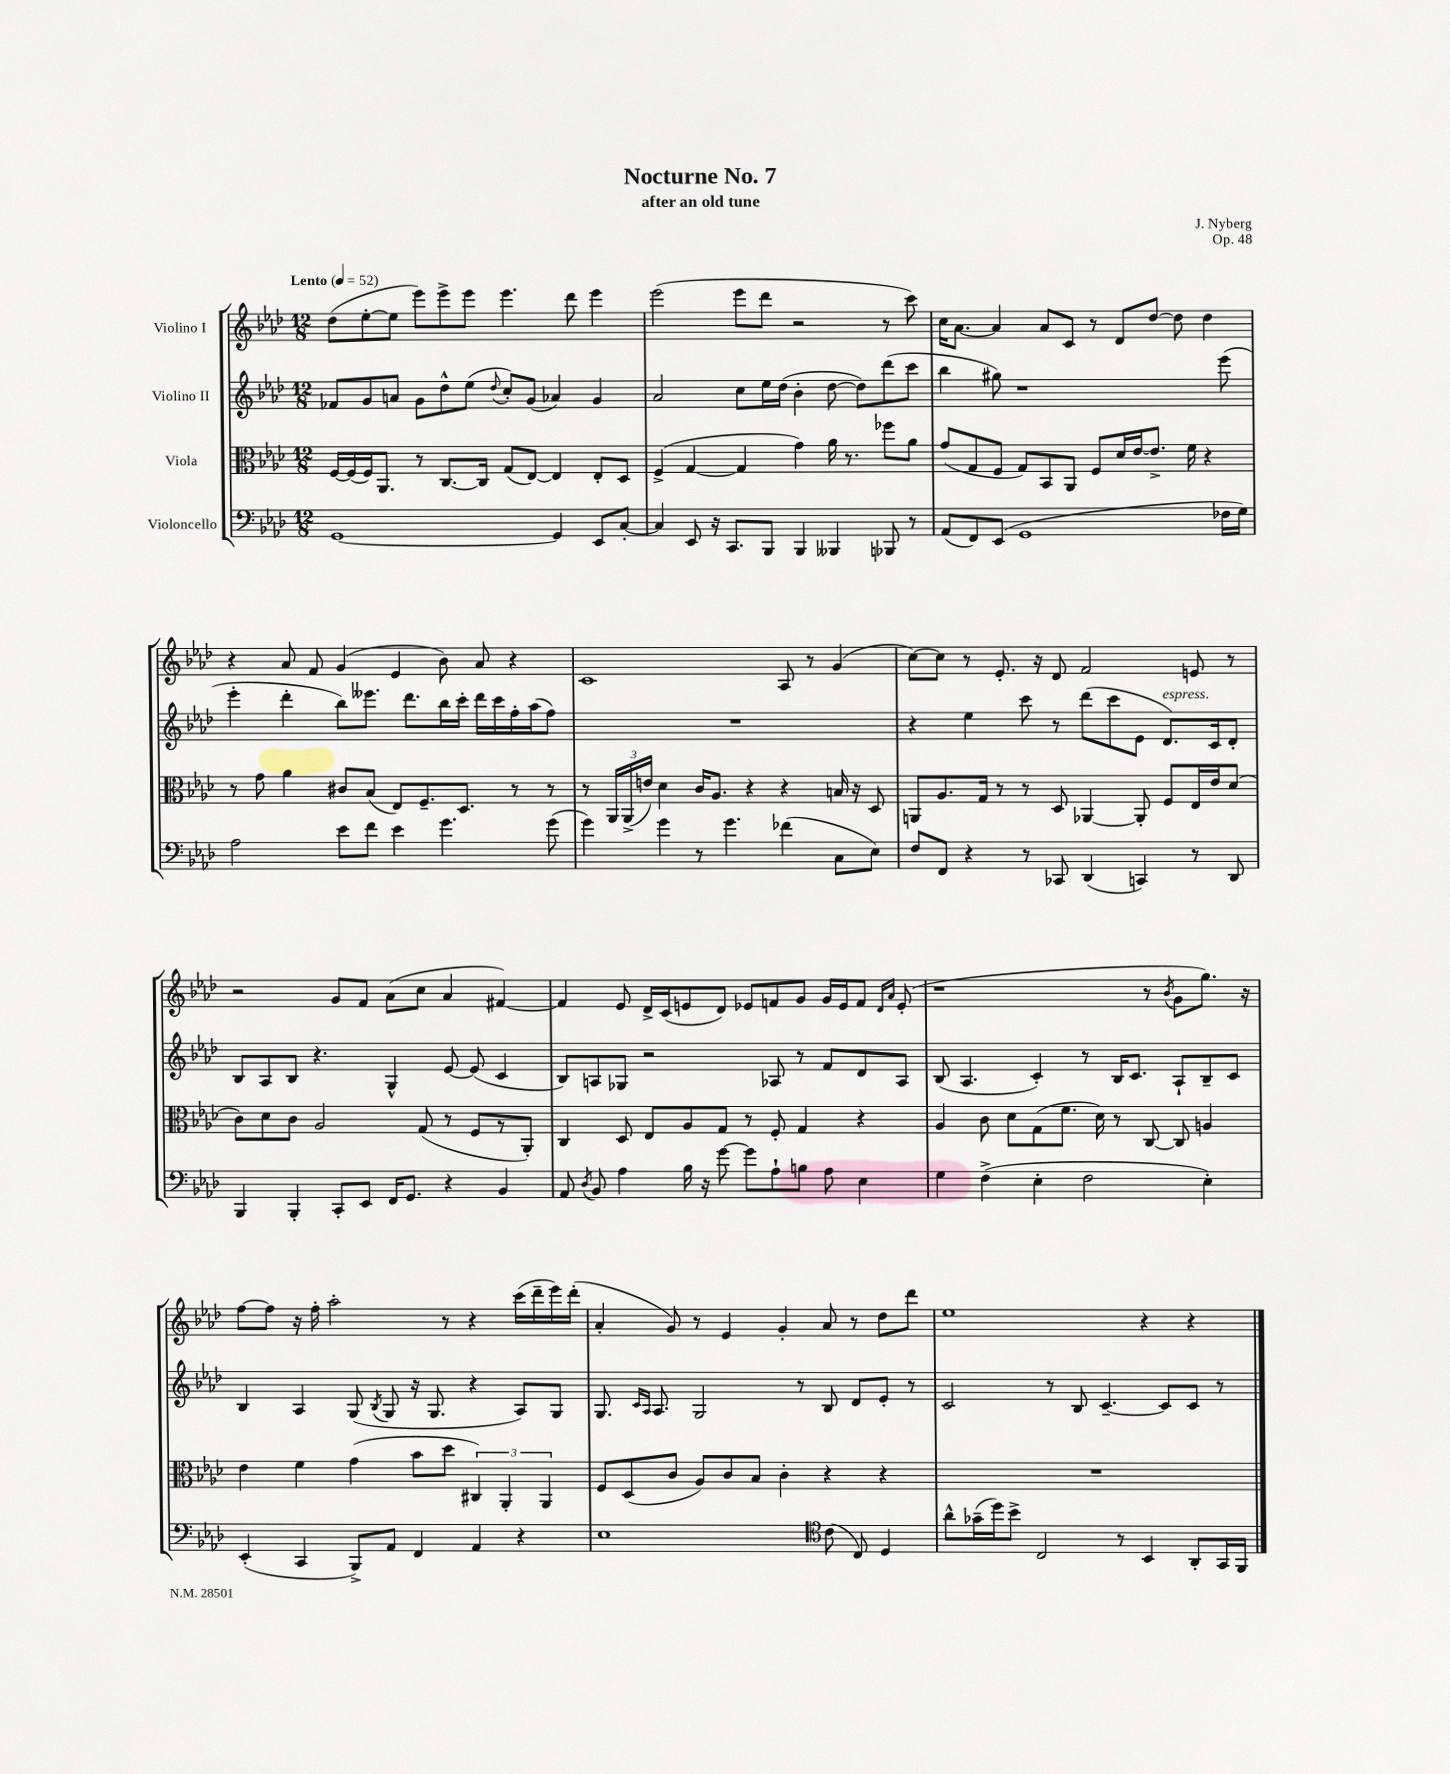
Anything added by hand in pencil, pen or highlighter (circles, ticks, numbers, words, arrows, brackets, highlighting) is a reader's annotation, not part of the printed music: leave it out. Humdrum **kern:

**kern	**kern	**kern	**kern
*staff4	*staff3	*staff2	*staff1
*clefF4	*clefC3	*clefG2	*clefG2
*k[b-e-a-d-]	*k[b-e-a-d-]	*k[b-e-a-d-]	*k[b-e-a-d-]
*M12/8	*M12/8	*M12/8	*M12/8
*MM52	*MM52	*MM52	*MM52
[1GG	[16F	8f-	(8dd-
.	(16F]	.	.
.	16F)	8g	[8ee-'
.	8.AA-	.	.
.	.	8a	8ee-]
.	8r	8g	8eee-)
.	[8.C	8dd-^^	8eee-^
.	.	(8ee-	8eee-
.	16C]	.	.
.	.	8qqdd-	.
.	(8G	8cc')	4.eee-
.	[8E-)	(8g	.
4GG]	4E-]	4a-)	.
.	.	.	8ddd-
8EE-	8E-'	4g	4eee-
[8C'	8D-	.	.
=	=	=	=
4C]	(4F^	2a-	(2eee-
8EE-	[4G	.	.
16r	.	.	.
8.CC	.	.	.
.	4G]	8cc	8eee-
8BBB-	.	16ee-	8ddd-
.	.	(16dd-	.
4BBB-	4g)	4b-'	2r
4BBB--	16a-	[8dd-	.
.	8.r	.	.
.	.	8dd-])	.
8BBB-	8ff-	(8ddd-	8r
8r	8a-	8ccc	8ccc)
=	=	=	=
(8AA-	(8g	4bb-	16cc
.	.	.	[8.a-
8FF)	8G	.	.
(8EE-	8F	8gg#)	4a-]
1GG	8G)	1r	.
.	8BB-	.	8a-
.	8AA-	.	8c
.	8F	.	8r
.	16d-	.	8d-
.	[16e-	.	.
.	8.e-^]	.	[8dd-
.	.	.	8dd-]
.	16f	.	.
.	4r	.	4dd-
16F-	.	(8eee-	.
16G)	.	.	.
=	=	=	=
2A-	8r	4eee-'	4r
.	8g	.	.
.	4a-	4ddd-'	8a-
.	.	.	8f
8e-	8c#	8bb-)	(4g
8f	(8B-	8.eee--	.
4e-	8E-)	.	4e-
.	.	8.ddd-	.
.	8.F~	.	.
4.g	.	16bb-	8b-)
.	8.D-	16ccc'	.
.	.	16ddd-	8a-
.	.	16ccc	.
.	8r	16ff'	4r
.	.	(16aa-	.
(8g	8r	8ff)	.
=	=	=	=
4g)	8r	1.r	1c
.	24AA-	.	.
.	(24AA-^	.	.
.	24e)	.	.
4g	4d-	.	.
8r	16c	.	.
.	8.A-	.	.
4.g	.	.	.
.	4r	.	.
(4f-	4r	.	8A-
.	.	.	8r
8C	16B	.	(4g
.	16r	.	.
8E-)	8D-	.	.
=	=	=	=
8F	8AA	4r	[8cc)
8FF	8.A-	.	8cc]
4r	.	4ee-	8r
.	16G	.	.
.	8r	.	8.e-'
8r	8r	8ccc	.
.	.	.	16r
8CC-	8D-	8r	8d-
(4DD-	[4AA-	(8ddd-	2f
.	.	8ccc	.
4CC)	8AA-']	8e-	.
.	8F	8.d-)	.
8r	16E-	.	8e
.	16e-	16c	.
8DD-	(8d-	8d-'	8r
=	=	=	=
4BBB-	8c)	8B-	2r
.	8d-	8A-	.
4BBB-'	8c	8B-	.
.	2A-	4.r	.
8CC'	.	.	8g
8EE-	.	.	8f
16FF	.	4G^^	(8a-
8.GG	.	.	.
.	(8G	.	8cc
4r	8r	[8e-	4a-
.	8F	(8e-]	.
4BB-	8r	4c	[4f#)
.	8AA-')	.	.
=	=	=	=
8AA-	4C	8B-)	4f#]
8qD-	.	.	.
8BB-	.	8A	.
4A-	8D-	8G-	8e-
.	8E-	2r	16d-^
.	.	.	(16c
16B-	8A-	.	8e
16r	.	.	.
[8g	8G	.	8d-)
8g]	8r	.	8e-
8A-`	8F'	8A-	8f
8B	4G	8r	8g
8A-	.	8f	16g
.	.	.	16e-
4E-	4r	8d-	8f
.	.	.	16qqd-
.	.	.	16qqa-
.	.	8A-	(8e-'
=	=	=	=
4G	4A-	(8B-	1r
.	.	4.A-	.
(4F^	8c	.	.
.	8d-	.	.
4E-'	(8G	4c')	.
.	8.f	.	.
2F	.	8r	.
.	16d-)	.	.
.	8r	16B-	.
.	.	8.c	.
.	[8C	.	8r
.	.	.	8qb-
.	8C]	8A-`	8g
4E-')	4A	8B-~	8.gg)
.	.	8c	.
.	.	.	16r
=	=	=	=
(4EE-'	4e-	4B-	[8ff
.	.	.	8ff]
4CC	4f	4A-	16r
.	.	.	16ff'
.	.	.	2aa-'
8BBB-^)	(4g	(8G	.
.	.	8qB-	.
8AA-	.	8G	.
4FF	8b-	16r	.
.	.	8.G	.
.	8dd-	.	8r
4AA-	6C#)	4r	4r
.	6AA-'	.	.
4r	.	8A-)	(16ccc
.	.	.	16ddd-~
.	6AA-	.	.
.	.	8G	16eee-)
.	.	.	(16ddd-'
=	=	=	=
1E-	8F	8.G	4a-'
.	(8D-	.	.
.	.	16qqc	.
.	.	16qqA-	.
.	.	8.A-	.
.	8c	.	8g)
.	8A-)	2G	8r
.	8c	.	4e-
.	8B-	.	.
.	4c'	.	4g'
.	.	8r	.
*clefC4	*	*	*
(8c	4r	8B-	8a-
8C)	.	8d-	8r
4D-	4r	8e-'	8dd-
.	.	8r	8ddd-
=	=	=	=
8a-^^	1.r	2c	1ee-
(16g-~	.	.	.
16dd-)	.	.	.
8b-^	.	.	.
2C	.	.	.
.	.	8r	.
.	.	8B-	.
.	.	[4.c~	.
8r	.	.	.
4BB-	.	.	4r
.	.	8c]	.
8AA-'	.	8c	4r
16GG	.	8r	.
16FF	.	.	.
==	==	==	==
*-	*-	*-	*-
